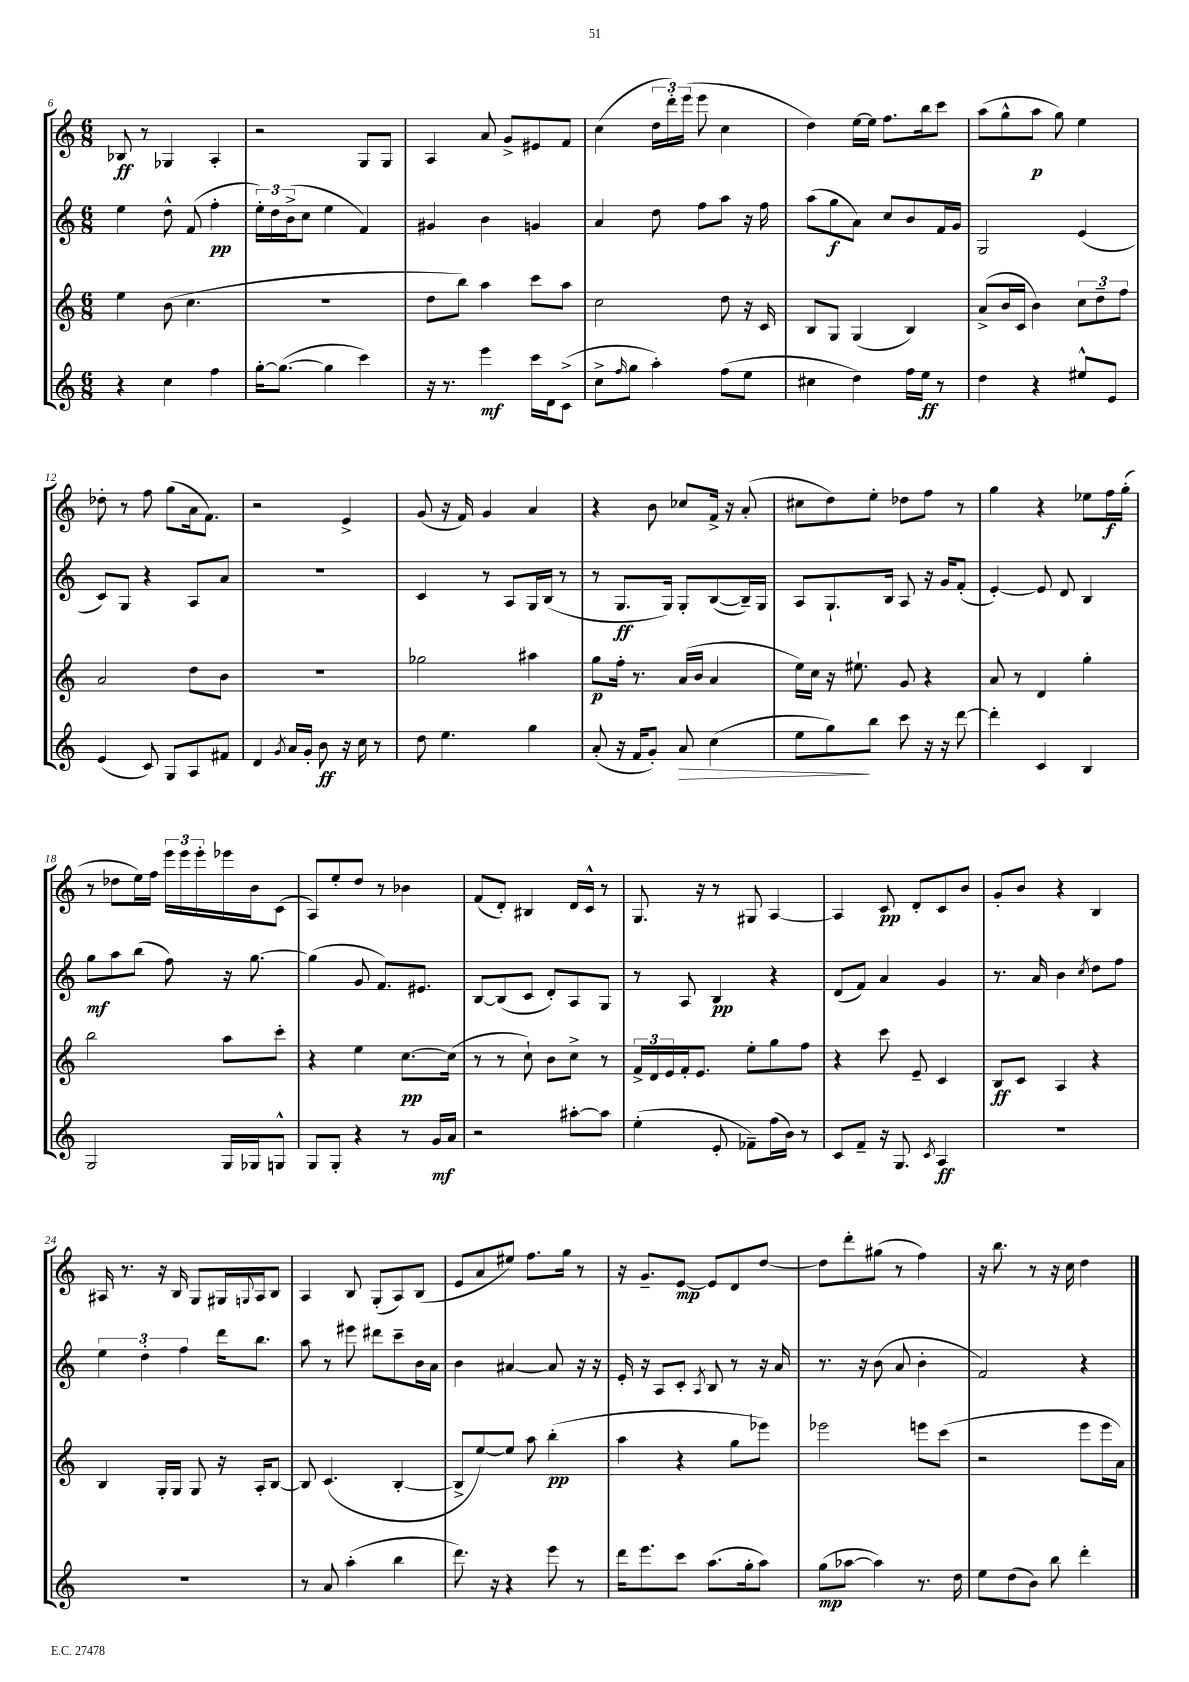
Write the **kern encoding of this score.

**kern	**kern	**kern	**kern
*staff4	*staff3	*staff2	*staff1
*clefG2	*clefG2	*clefG2	*clefG2
*k[]	*k[]	*k[]	*k[]
*M6/8	*M6/8	*M6/8	*M6/8
4r	4ee	4ee	8B-
.	.	.	8r
4cc	(8b	8dd^^	4G-
.	4.cc	(8f	.
4ff	.	4ff'	4A'
=	=	=	=
[16gg'	2.r	24ee')	2r
.	.	24dd	.
(8.gg_	.	.	.
.	.	(24b^	.
.	.	8cc	.
4gg]	.	4ee	.
4ccc)	.	4f)	8G
.	.	.	8G
=	=	=	=
16r	8dd	4g#	4A
8.r	.	.	.
.	8bb)	.	.
4eee	4aa	4b	8a
.	.	.	8g^
16ccc	8ccc	4g	8e#
16d	.	.	.
(8c^	8aa	.	8f
=	=	=	=
8cc^	2cc	4a	(4cc
16qqff	.	.	.
8gg	.	.	.
4aa')	.	8dd	24dd
.	.	.	24ddd')
.	.	.	(24eee
.	.	8ff	8eee
(8ff	8dd	8aa	4cc
8ee	16r	16r	.
.	16c	16ff	.
=	=	=	=
4cc#	8B	(8aa	4dd)
.	8G	8gg	.
4dd)	(4G	8a)	[16ee
.	.	.	16ee]
.	.	8cc	8.ff
16ff	4B)	8b	.
16ee	.	.	16bb
8r	.	16f	8ccc
.	.	16g	.
=	=	=	=
4dd	(8a^	2G	(8aa
.	16b	.	8gg^^
.	16c	.	.
4r	4b)	.	8aa
.	.	.	8gg)
8ee#^^	12cc	(4e	4ee
.	12dd~	.	.
8e	.	.	.
.	12ff	.	.
=	=	=	=
(4e	2a	8c)	8dd-'
.	.	8G	8r
8c)	.	4r	8ff
8G	.	.	(8gg
8A	8dd	8A	16a
.	.	.	8.f)
8f#	8b	8a	.
=	=	=	=
4d	2.r	2.r	2r
8qg	.	.	.
16a	.	.	.
16g'	.	.	.
8b	.	.	.
16r	.	.	4e^
16cc	.	.	.
8r	.	.	.
=	=	=	=
8dd	2gg-	4c	(8g
4.ee	.	.	16r
.	.	.	16f)
.	.	8r	4g
.	.	8A	.
4gg	4aa#	16G	4a
.	.	(16B	.
.	.	8r	.
=	=	=	=
(8a'	8gg	8r	4r
16r	16ff'	8.G	.
16f	8.r	.	.
8g')	.	.	8b
.	.	16G)	.
8a	(16a	8G'	8cc-
.	16b	.	.
(4cc	4a	([8B	16f^
.	.	.	16r
.	.	16B~])	(8a'
.	.	16G	.
=	=	=	=
8ee	16ee)	8A	8cc#
.	16cc	.	.
8gg)	16r	8.G`	8dd)
.	8.ee#`	.	.
8bb	.	.	8ee'
.	.	16B	.
8ccc	8g	8A	8dd-
16r	4r	16r	8ff
16r	.	16g	.
[8ddd	.	(8f'	8r
=	=	=	=
4ddd']	8a	[4e')	4gg
.	8r	.	.
4c	4d	8e]	4r
.	.	8d	.
4B	4gg'	4B	8ee-
.	.	.	16ff
.	.	.	(16gg'
=	=	=	=
2G	2bb	8gg	8r
.	.	8aa	8dd-
.	.	(8bb	16ee)
.	.	.	16ff
.	.	8ff)	24eee
.	.	.	24eee
.	.	.	24eee'
16G	8aa	16r	16eee-
16G-	.	[8.gg	16b
8G^^	8ccc'	.	(8c
=	=	=	=
8G	4r	(4gg]	8A)
8G'	.	.	8ee'
4r	4ee	8g	8dd
.	.	8.f)	8r
8r	[8.cc	.	4b-
.	.	8.e#	.
16g	.	.	.
16a	(16cc]	.	.
=	=	=	=
2r	8r	[8B	(8f
.	8r	(8B]	8d')
.	8cc`)	8c	4B#
.	8b	8d')	.
[8aa#'	8cc^	8A	16d
.	.	.	16c^^
8aa#]	8r	8G	8r
=	=	=	=
(4ee'	24f^	8r	8.G
.	24d	.	.
.	24e	.	.
.	16f'	8A	.
.	8.e	.	16r
8e'	.	4B	8r
8f-~)	8ee'	.	8G#
(16ff	8gg	4r	[4A
16b)	.	.	.
8r	8ff	.	.
=	=	=	=
8c	4r	(8d	4A]
8f~	.	8f)	.
16r	8ccc	4a	8c
8.G	.	.	.
.	8e~	.	8d'
8qc	.	.	.
4A	4c	4g	8c
.	.	.	8b
=	=	=	=
2.r	8B	8.r	8g'
.	8c	.	8b
.	.	16a	.
.	4A	4b	4r
.	.	8qcc	.
.	4r	8dd	4B
.	.	8ff	.
=	=	=	=
2.r	4B	6ee	16A#
.	.	.	8.r
.	.	6dd'	.
.	16G'	.	16r
.	16G	.	16B
.	.	6ff	.
.	8G	.	8G
.	16r	16ddd	16G#
.	.	.	8qqG
.	16A'	8.bb	16A#
.	[8B	.	8B
=	=	=	=
8r	8B]	8aa	4A
8a	(4.c	8r	.
(4aa'	.	8eee#	8B
.	.	8ddd#	(8G'
4bb	[4B'	8ccc~	8A)
.	.	16b	(8B
.	.	16a	.
=	=	=	=
8.ddd)	8B^]	4b	8e
.	[8ee)	.	8a
16r	.	.	.
4r	8ee]	[4a#	8ee#)
.	8aa	.	8.ff
8eee	(4bb'	8a#]	.
.	.	.	16gg
8r	.	16r	8r
.	.	16r	.
=	=	=	=
16ddd	4aa	16e'	16r
8.eee	.	16r	8.g~
.	.	8A	.
8ccc	4r	8c'	[8e
.	.	8qA	.
(8.aa	.	8B	8e]
.	8gg	8r	8d
16gg'	.	.	.
8aa)	8eee-)	16r	[8dd
.	.	16a	.
=	=	=	=
(8gg	2eee-	8.r	8dd]
[8aa-	.	.	8ddd'
.	.	16r	.
4aa-])	.	(8b	(8gg#
.	.	8a	8r
8.r	8eee	4b'	4ff)
.	(8ccc	.	.
16dd	.	.	.
=	=	=	=
8ee	2r	2f)	16r
.	.	.	8.bb
(8dd	.	.	.
8b)	.	.	8r
8bb	.	.	16r
.	.	.	16cc
4ddd'	8eee	4r	4dd
.	16eee	.	.
.	16a)	.	.
==	==	==	==
*-	*-	*-	*-
